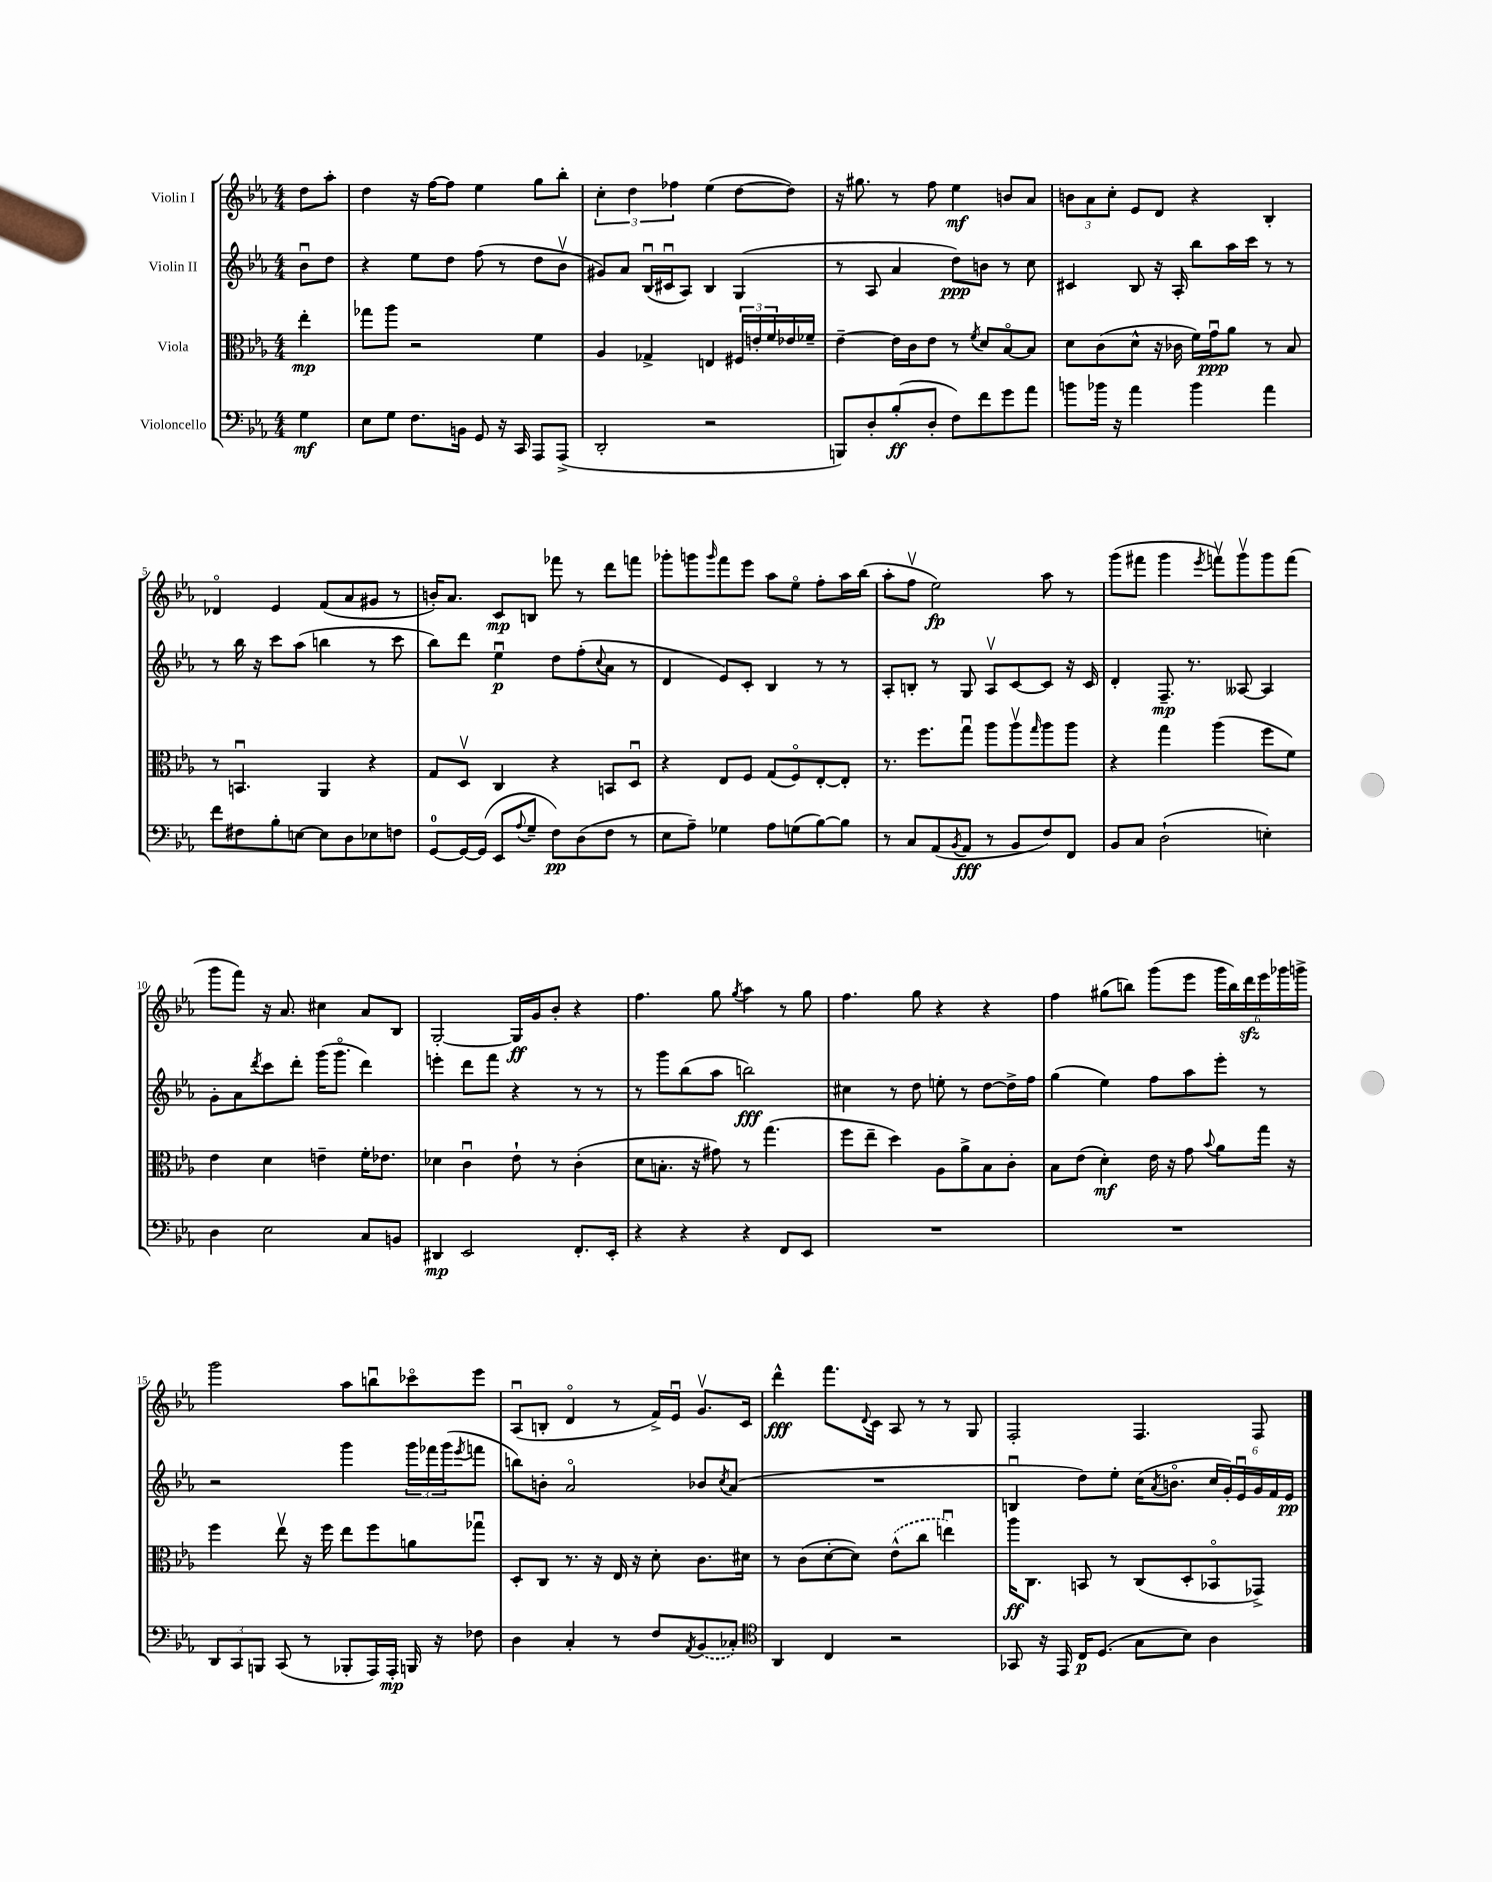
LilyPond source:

<<
\new StaffGroup <<
\new Staff = "s0" \with { instrumentName = "Violin I" } {
    \clef treble \key ees \major \numericTimeSignature \time 4/4 \partial 4
    d''8 aes''8-. |
    d''4 r16 f''16~ f''8 ees''4 g''8 bes''8-. |
    \tuplet 3/2 { c''4-. d''4 fes''4 } ees''4( d''8~ d''8) |
    r16 gis''8. r8 f''8 ees''4\mf b'8 aes'8 |
    \tuplet 3/2 { b'8 aes'8 c''8-. } ees'8 d'8 r4 bes4-. |
    des'4\flageolet ees'4 f'8( aes'8 gis'8 r8 |
    b'16-.) aes'8. c'8\mp b8 fes'''8 r8 d'''8 f'''8 |
    ges'''8-. g'''8 \grace { g'''16 } f'''8 ees'''8 aes''8 ees''8\flageolet f''8-. aes''16 bes''16( |
    aes''8-. f''8\upbow ees''2\fp) aes''8 r8 |
    g'''8( fis'''8 g'''4 \acciaccatura { ees'''8 } f'''8\upbow) g'''8\upbow g'''8 f'''8( |
    g'''8 f'''8) r16 aes'8. cis''4 aes'8 bes8 |
    g2~-. g16\ff g'16 bes'8-. r4 |
    f''4. g''8 \acciaccatura { g''8 } aes''4 r8 g''8 |
    f''4. g''8 r4 r4 |
    f''4 gis''8( b''8) g'''8( ees'''8 \tuplet 6/4 { g'''16 b''16) d'''16\sfz ees'''16 ges'''16 g'''16-> } |
    g'''2 aes''8 b''8\downbow ces'''8\flageolet ees'''8 |
    aes8\downbow( b8-. d'4\flageolet r8 f'16->) ees'16\downbow g'8.\upbow c'16 |
    d'''4-^\fff f'''8. \appoggiatura { d'8 } c'16 aes8 r8 r8 g8 |
    f2-. f4. f8 \bar "|." |
}
\new Staff = "s1" \with { instrumentName = "Violin II" } {
    \clef treble \key ees \major \numericTimeSignature \time 4/4 \partial 4
    bes'8\downbow d''8 |
    r4 ees''8 d''8 f''8( r8 d''8 bes'8\upbow |
    gis'8) aes'8 bes16\downbow( cis'16\downbow aes8) bes4 g4( |
    r8 aes8 aes'4 d''8\ppp) b'8 r8 c''8 |
    cis'4 bes8 r16 aes16-. bes''8 aes''16 c'''16 r8 r8 |
    r8 bes''16 r16 c'''8 aes''8( b''4 r8 c'''8 |
    bes''8) d'''8 ees''4\downbow\p d''8 f''8-.( \appoggiatura { c''8 } aes'8 r8 |
    d'4 ees'8) c'8-. bes4 r8 r8 |
    aes8-. b8-. r8 g8 aes8\upbow c'8~ c'8 r16 c'16 |
    d'4-. f8.--\mp r8. aeses8~ aeses4 |
    g'8-. aes'8 \acciaccatura { d'''8 } c'''8 d'''8-. g'''16( g'''8.\flageolet d'''4) |
    e'''4-. d'''8 f'''8 r4 r8 r8 |
    r8 g'''8 bes''8( aes''8 b''2\fff) |
    cis''4 r8 d''8 e''8-. r8 d''8~ d''16-> f''16 |
    g''4( ees''4) f''8 aes''8 ees'''8-. r8 |
    r2 g'''4 \tuplet 3/2 { g'''16 fes'''16 g'''16( } \acciaccatura { ees'''8 } f'''8 |
    b''8) b'8-. aes'2\flageolet bes'8 \acciaccatura { c''8 } aes'8( |
    R1 |
    b4\downbow d''8) ees''8-. c''16( \acciaccatura { aes'8 } b'8.\flageolet \tuplet 6/4 { c''16 g'16-.) ees'16\downbow g'16 f'16 ees'16\pp } \bar "|." |
}
\new Staff = "s2" \with { instrumentName = "Viola" } {
    \clef alto \key ees \major \numericTimeSignature \time 4/4 \partial 4
    ees''4-.\mp |
    ges''8 aes''8 r2 f'4 |
    aes4 ges4-> e4 \tuplet 3/2 { fis16 e'16-. f'16 } ees'16 fes'16-- |
    ees'4~-- ees'16 c'16 ees'8 r8 \acciaccatura { f'8 } d'8 bes8~\flageolet bes8 |
    d'8 c'8( d'8-^ r16 ces'16 f'16) g'16\downbow\ppp aes'8 r8 bes8 |
    r8 b,4.\downbow aes,4 r4 |
    g8 d8\upbow c4 r4 b,8 d8\downbow |
    r4 ees8 f8 g8( f8\flageolet) ees8~-. ees8-. |
    r8. f''8. g''8\downbow aes''8 aes''8\upbow \grace { g''16 } aes''8 aes''8 |
    r4 g''4 aes''4( f''8 f'8) |
    ees'4 d'4 e'4-- f'16-. ees'8. |
    des'4 c'4\downbow ees'8-! r8 c'4-.( |
    d'8 b8.-. r16 gis'8) r8 g''4.( |
    f''8 ees''8-- d''4) aes8 aes'8-> bes8 c'8-. |
    bes8 ees'8( d'4-.\mf) ees'16 r16 g'8 \appoggiatura { bes'8 } aes'8 g''16 r16 |
    f''4 ees''8\upbow r16 f''16 ees''8 f''8 a'8 ges''8\downbow |
    d8-. c8 r8. r16 ees16 r16 d'8-. c'8. dis'16 |
    r8 c'8( d'8~-. d'8) \once \slurDashed ees'8-^( c''8 e''4\downbow) |
    aes''16\ff c8. b,8 r8 c8( d8-. bes,8\flageolet ges,8->) \bar "|." |
}
\new Staff = "s3" \with { instrumentName = "Violoncello" } {
    \clef bass \key ees \major \numericTimeSignature \time 4/4 \partial 4
    g4\mf |
    ees8 g8 f8. b,16 g,8 r16 c,16 aes,,8 aes,,8->( |
    d,2-. r2 |
    b,,8) d8-. bes8-.\ff( d8-. f8) f'8 g'8 aes'8 |
    b'8 bes'16 r16 aes'4 bes'4 aes'4 |
    f'8 fis8 bes8-. e8~ e8 d8 ees8 f8 |
    g,8-0~ g,16~ g,16( ees,8 \appoggiatura { aes8 } g8-- f8\pp) d8( f8 r8 |
    ees8 aes8--) ges4 aes8 g8( bes8~) bes8 |
    r8 c8 aes,8( \acciaccatura { bes,8 } aes,8\fff r8 bes,8 f8) f,8 |
    bes,8 c8 d2-!( e4-.) |
    d4 ees2 c8 b,8 |
    dis,4\mp ees,2 f,8.-. ees,16-. |
    r4 r4 r4 f,8 ees,8 |
    R1 |
    R1 |
    \tuplet 3/2 { d,8 c,8 b,,8 } c,8( r8 bes,,8-. aes,,16) aes,,16-.\mp b,,16 r16 fes8 |
    d4 c4-. r8 f8 \acciaccatura { aes,8 } \once \slurDashed bes,8( ces8-.) |
    \clef tenor aes,4 c4 r2 |
    ges,8 r16 ees,16 c16\p d8.( g8 bes8) aes4 \bar "|." |
}
>>
>>
